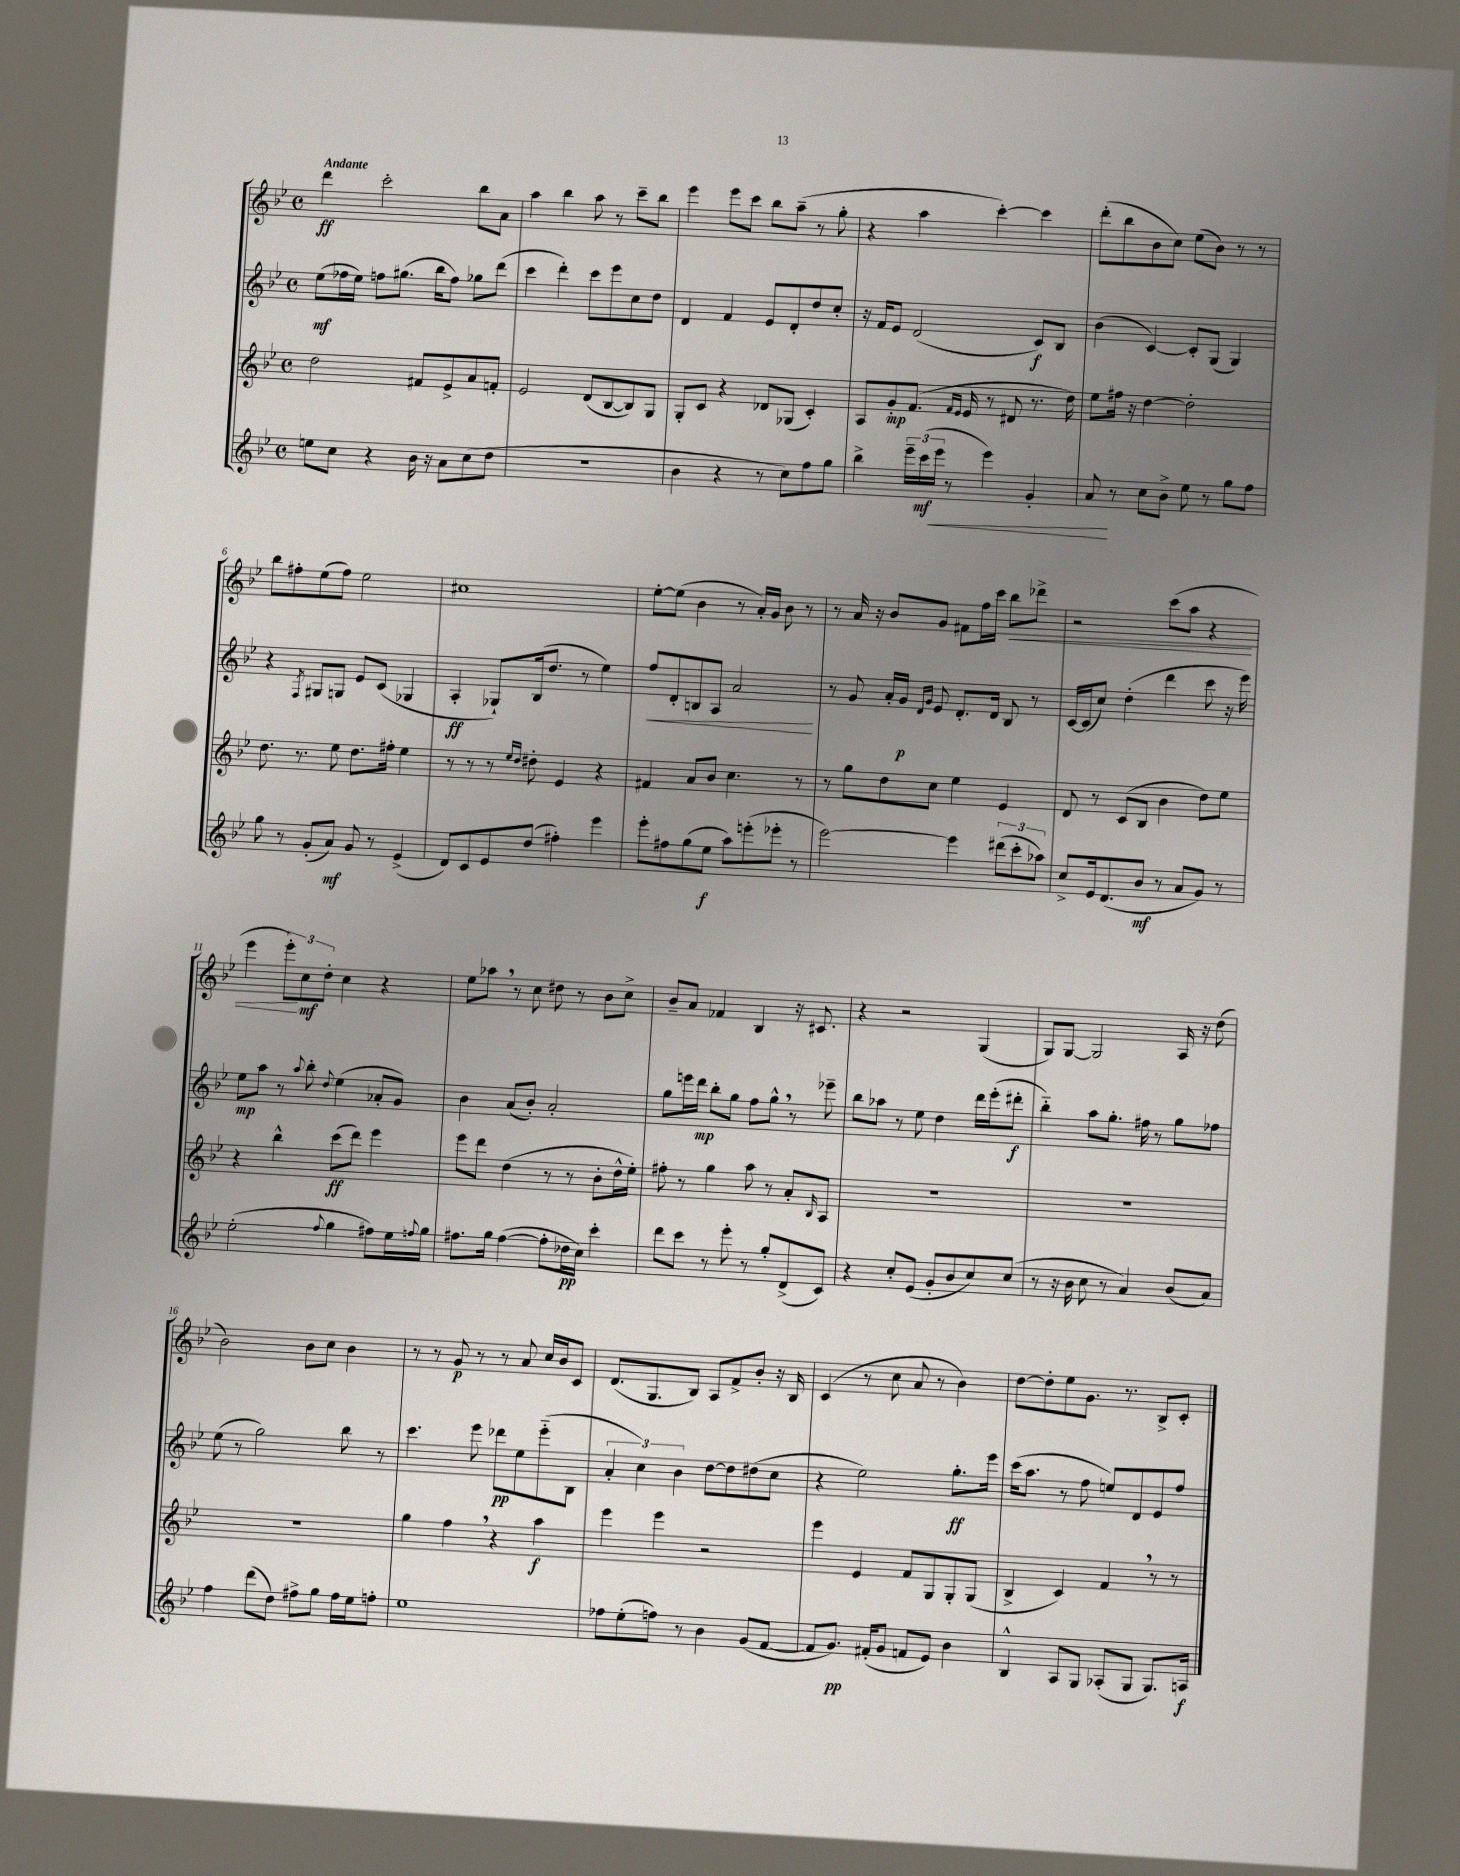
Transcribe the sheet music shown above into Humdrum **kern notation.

**kern	**kern	**kern	**kern
*staff4	*staff3	*staff2	*staff1
*clefG2	*clefG2	*clefG2	*clefG2
*k[b-e-]	*k[b-e-]	*k[b-e-]	*k[b-e-]
*M4/4	*M4/4	*M4/4	*M4/4
*met(c)	*met(c)	*met(c)	*met(c)
8ee	2dd	(8ee-	4ddd
8cc	.	16ff-	.
.	.	16ee-)	.
4r	.	8ff	2ccc'
.	.	(8.gg#	.
16b-	8f#	.	.
16r	.	16bb-	.
8a	8e-^	8ff)	.
(8cc	8a	8gg-	8bb-
8dd	8f'	(8ddd	8a
=	=	=	=
1r	2e-	4ccc	4aa
.	.	4ddd')	4bb-
.	(8d	8ccc	8aa
.	[8B-	8eee-	8r
.	8B-])	8cc	8ccc~
.	8G	8dd	8bb-
=	=	=	=
4b-	8G'	4d	4eee-
.	8c	.	.
4r	4r	4f	8eee-
.	.	.	8ccc
8r	8d-	8e-	8bb-
8cc)	(8G-	8d'	(8aa~
8ff	4c')	8dd	8r
8gg	.	8cc'	8gg'
=	=	=	=
4bb-^	8A	16r	4r
.	.	16f	.
.	8g'	8e-	.
24eee-~	(8.f	(2d	4aa
(24ccc	.	.	.
24eee-	.	.	.
8r	.	.	.
.	16qqf	.	.
.	16qqe-	.	.
.	16e-	.	.
4eee-)	8r	.	[4ccc')
.	8d#	.	.
4g'	8.r	8c)	4ccc]
.	.	8B-	.
.	16dd)	.	.
=	=	=	=
8a	8ee-	(4b-	(8ddd'
8r	16ff#	.	8bb-
.	16r	.	.
8cc	[4dd	[4c)	8b-
8b-^	.	.	8cc)
8ee-	2dd']	8c']	(8ee-
8r	.	(8G	8b-)
8gg	.	4G)	8r
8ff	.	.	8r
=	=	=	=
8gg	8.dd	4r	8bb-
8r	.	.	8ff#'
.	8.r	.	.
.	.	8qF	.
(8g'	.	8G#	(8ee-
8a)	8ee-	8G	8ff#)
8g	8.dd	8e-	2ee-
8r	.	(8c	.
.	16ff#'	.	.
(4e-^	4ee-	4G-	.
=	=	=	=
8d)	8r	4A'	1cc#
8c	8r	.	.
8e-	8r	8G-`)	.
.	16qqee-	.	.
.	16qqdd	.	.
(8dd	8dd#'	(16B-	.
.	.	8.dd	.
4ff#')	4e-	.	.
.	.	8r	.
4eee-	4r	4ee-)	.
=	=	=	=
8eee-'	4f#	8ff	[8ee-'
8ff#	.	8d'	(8ee-]
(8gg	8a	8B	4b-
8ee-	8b-	8A	.
8aa)	4.cc	2a	8r
(8eee'	.	.	16a')
.	.	.	16g
8eee-'	.	.	8b-
8r	8r	.	8r
=	=	=	=
[2eee-)	8r	8r	8r
.	8gg	8g	16a
.	.	.	16r
.	8dd	16a'	8b-
.	.	16g	.
.	.	16qqd	.
.	.	16qqg	.
.	8cc	8e-	8g
4eee-]	4ee-	8.d'	8f#
.	.	.	16ff
.	.	16d	16ccc
(12ddd#	4e-	8B-	8bb-
12ccc'	.	.	.
.	.	8r	8ddd-^
12aa-)	.	.	.
=	=	=	=
8cc^	8d	[16c	2r
.	.	(16c]	.
16e-	8r	8cc)	.
(8.d	.	.	.
.	(8c	(4dd'	.
8b-	8B-	.	.
8r	4b-	4ddd	(8ccc
8a	.	.	8aa
8g)	8dd)	8ccc	4r
8r	8ee-	16r	.
.	.	16eee-)	.
=	=	=	=
(2ee-'	4r	8ee-	4eee-
.	.	8aa	.
.	4bb-^^	8r	12eee-')
.	.	.	12cc
.	.	8qqaa	.
.	.	8bb-'	.
.	.	.	12dd'
8qqff	.	8qqdd	.
4gg	(8ccc	(4ee-	4cc
.	8ddd)	.	.
8ff#)	4eee-	8a-'	4r
16ee-	.	8g)	.
8qqff	.	.	.
16gg	.	.	.
=	=	=	=
8.ff#	8eee-	4b-	8ee-
.	8ddd	.	8aa-
16gg	.	.	.
([4ff#	(4dd	(8a	8r
.	.	8b-')	8cc
8ff#']	8r	2a'	8dd#
16dd-	8r	.	8r
16cc)	.	.	.
4ccc'	8b-'	.	8b-
.	16dd^^	.	8cc^
.	16ee-')	.	.
=	=	=	=
8ddd	8ff#'	8gg	8b-~
8ccc	8r	16eee	8a
.	.	16ddd	.
8r	4gg	8bb-'	4f-
8eee-'	.	8gg	.
8r	8aa	8ff	4B-
8gg'	8r	8gg^^	.
(8d^	8a'	8r	16r
.	.	.	8.c#
.	16qqB-	.	.
8c)	8A	8eee-~	.
=	=	=	=
4r	1r	8bb-	4r
.	.	8aa-	.
8cc'	.	8r	2r
(8e-	.	8ee-	.
8g'	.	4dd	.
8b-	.	.	.
8cc)	.	16ddd	(4G
.	.	(16eee-'	.
(8cc	.	8ddd#'	.
=	=	=	=
8r	1r	4bb-'~)	8G)
16r	.	.	[8G
16b-	.	.	.
8cc	.	8aa	2G]
8r	.	8.gg'	.
4a)	.	.	.
.	.	16ff#	.
.	.	8r	.
(8b-	.	8gg	16A
.	.	.	16r
8a)	.	8ff-	(8dd
=	=	=	=
4ff	1r	(8ee-	2b-)
.	.	8r	.
(8ddd	.	2gg)	.
8dd)	.	.	.
8ff#^	.	.	8b-
8gg	.	.	8cc
16ff#	.	8bb-	4b-
16ee-	.	.	.
8ff'	.	8r	.
=	=	=	=
1ee-	4gg	4.ccc	8r
.	.	.	8r
.	4ff	.	8g
.	.	8eee-	8r
.	4r	8ddd-	8r
.	.	8ee-	8a
.	4aa	(8eee-'~	16cc
.	.	.	16b-
.	.	8B-	8c
=	=	=	=
8ff-	4eee-	6a'	(8.d
(8ee-'	.	.	.
.	.	6cc)	.
.	.	.	8.G
8ff)	4eee-	.	.
.	.	6b-	.
8r	.	.	8B-)
4b-	2r	[8dd	8A
.	.	8dd]	8f^
(8g	.	(8dd#	8b-'
[8f	.	8cc	16r
.	.	.	16B-
=	=	=	=
8f]	4eee-	4r	(4c
8.g)	.	.	.
.	4e-	2ee-)	8r
(16f#'	.	.	.
8g	.	.	8cc
8f	8f	.	8a
8e-)	8G	.	8r
4b-	8G'	8.gg'	4b-)
.	(8G	.	.
.	.	16eee-	.
=	=	=	=
4B-^^	4B-^	(16ccc	[8dd
.	.	8.aa	.
.	.	.	8dd']
8A	4c)	8r	8ee-
8G	.	8ff	8.g
(8A-'	4f	8ee)	.
.	.	.	8.r
8G	.	8d	.
8.G)	8r	8e-	8B-^
.	8r	8ff	8c'
16A	.	.	.
==	==	==	==
*-	*-	*-	*-
